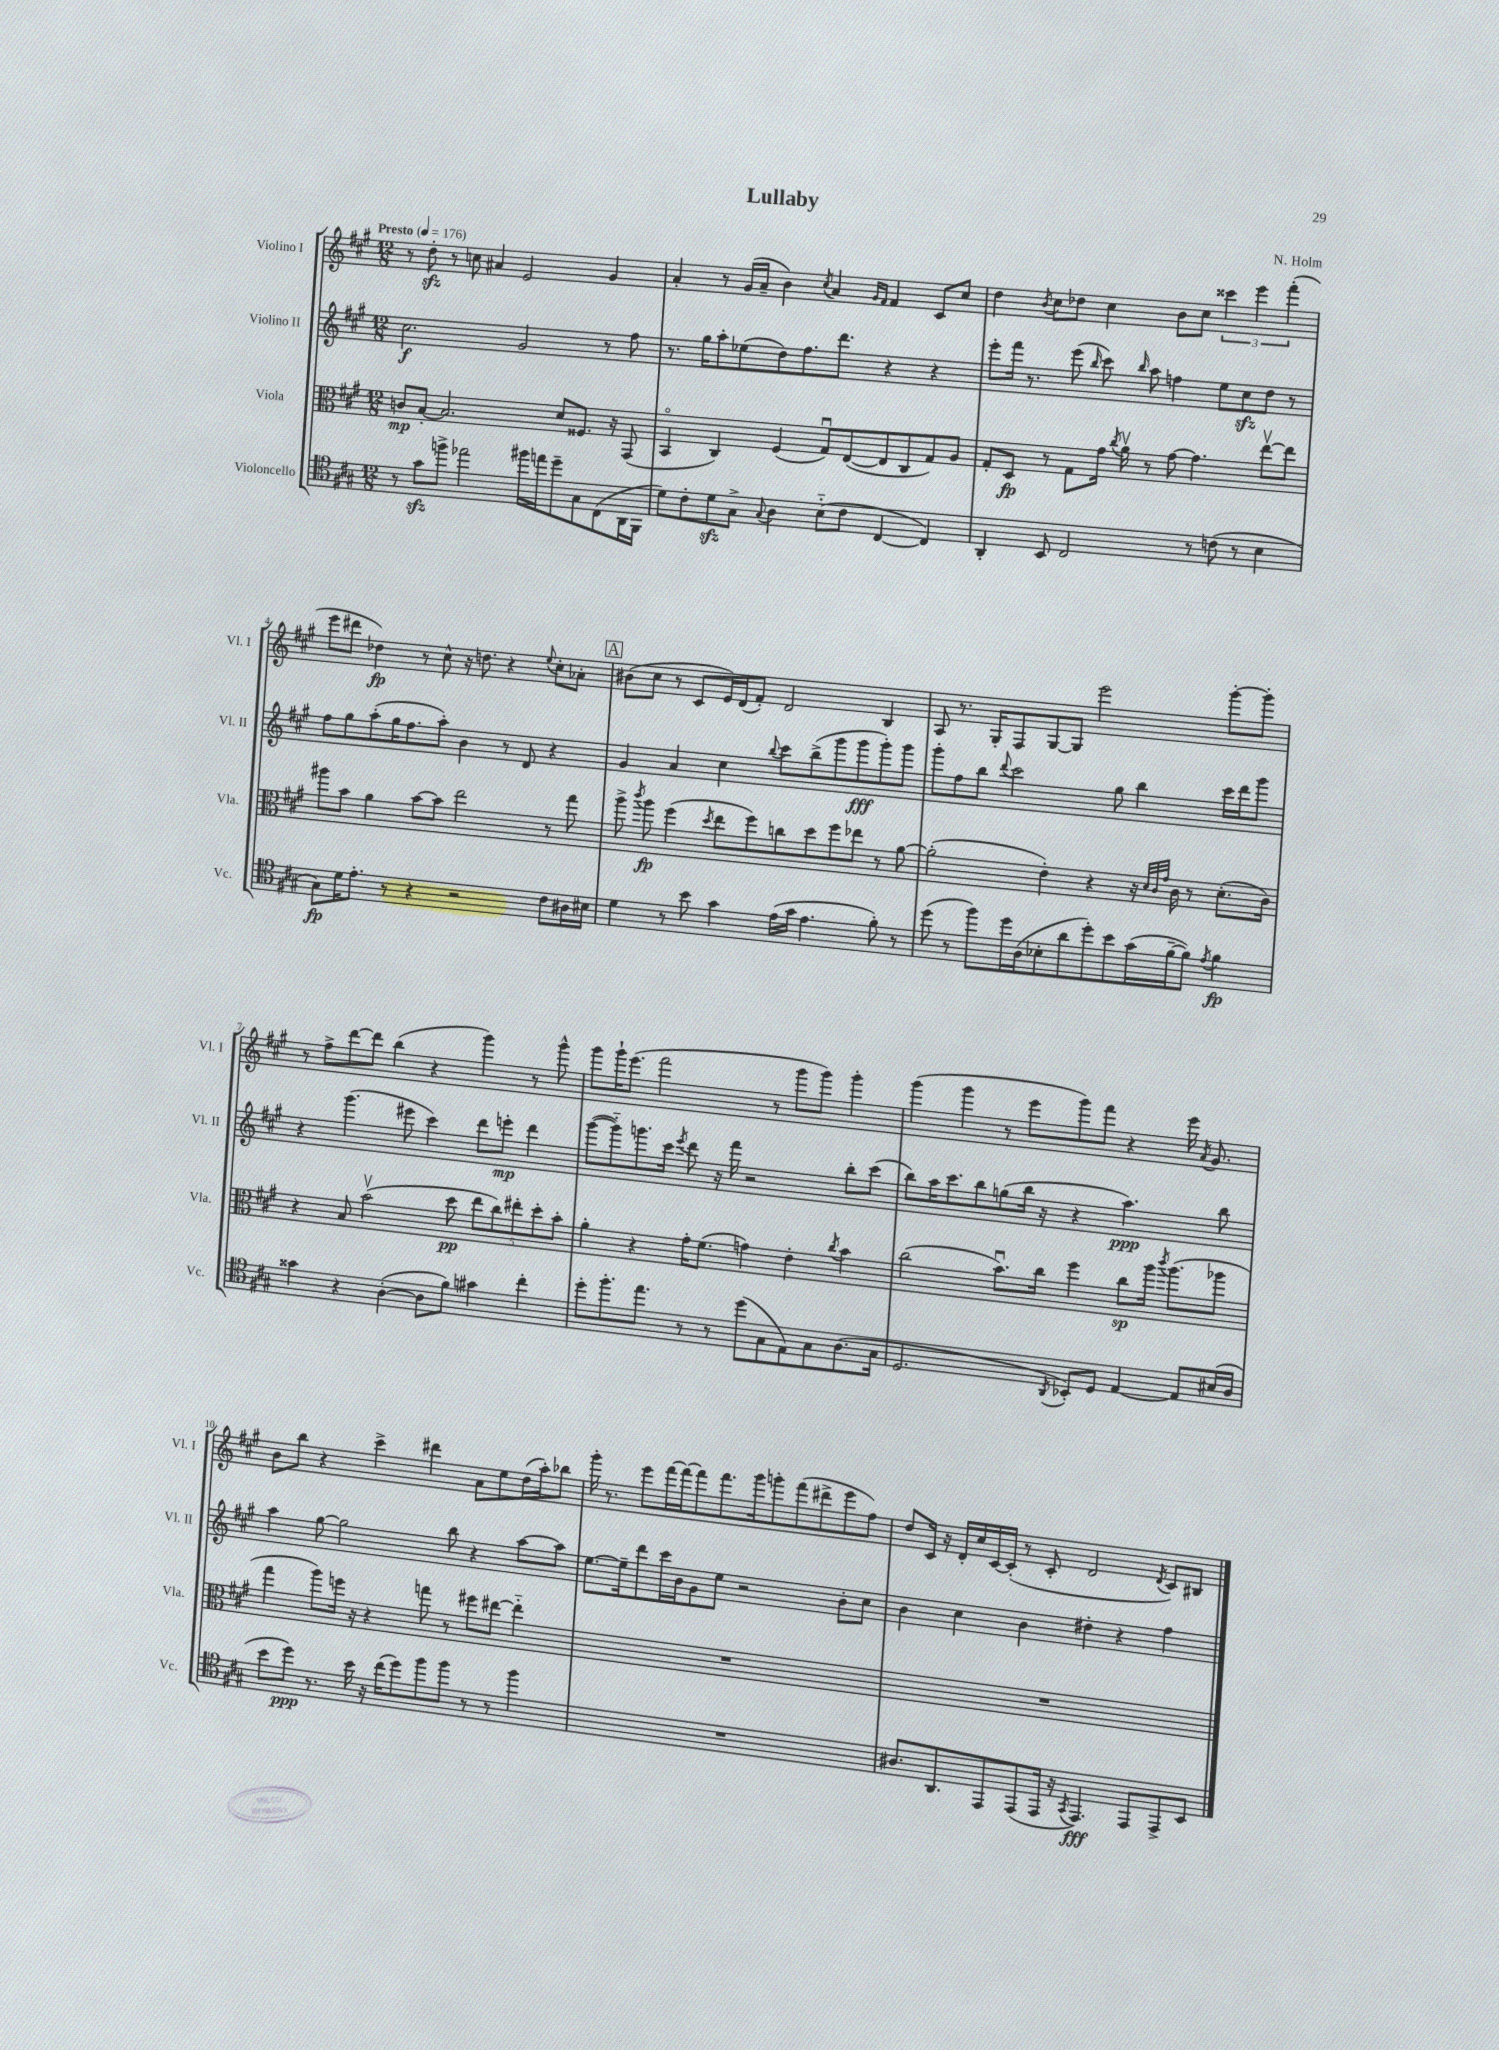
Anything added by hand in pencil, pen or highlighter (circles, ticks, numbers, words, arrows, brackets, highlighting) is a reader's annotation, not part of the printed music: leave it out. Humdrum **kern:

**kern	**dynam	**kern	**dynam	**kern	**dynam	**kern	**dynam
*part4	*part4	*part3	*part3	*part2	*part2	*part1	*part1
*staff4	*staff4	*staff3	*staff3	*staff2	*staff2	*staff1	*staff1
*I"Violoncello	*	*I"Viola	*	*I"Violino II	*	*I"Violino I	*
*I'Vc.	*	*I'Vla.	*	*I'Vl. II	*	*I'Vl. I	*
*clefC4	*	*clefC3	*	*clefG2	*	*clefG2	*
*k[f#c#g#]	*	*k[f#c#g#]	*	*k[f#c#g#]	*	*k[f#c#g#]	*
*M12/8	*	*M12/8	*	*M12/8	*	*M12/8	*
*MM176	*	*MM176	*	*MM176	*	*MM176	*
=1	=1	=1	=1	=1	=1	=1	=1
!	!	!	!	!	!	!LO:TX:a:B:t=Presto	!
8r	.	8cn/L	mp	2.cc#\	f	8r	.
8g#zz\L	.	[8B'/J	.	.	.	8ddzz'\	.
8ffn^\J	.	2.B/]	.	.	.	8r	.
2ee-X\	.	.	.	.	.	8ccn\	.
.	.	.	.	.	.	4a#X/	.
.	.	.	.	2g#/	.	2e/	.
16ff#X\LL	.	.	.	.	.	.	.
16een\J	.	.	.	.	.	.	.
8dd~\	.	8d/L	.	.	.	.	.
8G#\	.	8.F##X/J	.	.	.	.	.
(8C#\	.	.	.	8r	.	4g#/	.
.	.	16r	.	.	.	.	.
16AA\L	.	(8GG#/	.	8ff#\	.	.	.
16FF#\JJ	.	.	.	.	.	.	.
=2	=2	=2	=2	=2	=2	=2	=2
8d\L)	.	4BB/	.	8.r	.	4a'/	.
8c#'\	.	.	.	.	.	.	.
.	.	.	.	16gg#\KL	.	.	.
8dzz\	.	4C#/)	.	8aa'\	.	8r	.
8G#^\J	.	.	.	(8ee-X\	.	(16g#/LL	.
.	.	.	.	.	.	16a~/JJ	.
8qqG#/	.	.	.	.	.	.	.
4A\	.	(4F#/	.	8dd\)	.	4b\)	.
.	.	.	.	8.ff#\	.	.	.
.	.	.	.	.	.	8qcc#/	.
(8B\L	.	8G#u/L)	.	.	.	4a/	.
.	.	.	.	8.ddd\J	.	.	.
8c#\J	.	([8E/	.	.	.	.	.
.	.	.	.	.	.	16qqg#/LL	.
.	.	.	.	.	.	16qqf#/JJ	.
[4C#/	.	8E/]	.	4r	.	4f#/	.
.	.	8C#/	.	.	.	.	.
4C#/])	.	8G#/)	.	4r	.	8c#/L	.
.	.	8A/J	.	.	.	8cc#/J	.
=3	=3	=3	=3	=3	=3	=3	=3
4AA'/	.	8G#'/L	.	8eee'\L	.	4dd\	.
.	.	8D/J	fp	16fff#\Jk	.	.	.
.	.	.	.	8.r	.	.	.
.	.	.	.	.	.	8qb/	.
8BB/	.	8r	.	.	.	8cc#\L	.
2C#/	.	8G#\L	.	(8eee\	.	8dd-X\J	.
.	.	.	.	16qqbb/	.	.	.
.	.	16g#\Jk	.	8ccc#\)	.	4cc#\	.
.	.	8qcc#/	.	.	.	.	.
.	.	16av\	.	.	.	.	.
.	.	.	.	16qqbb/	.	.	.
.	.	8r	.	8aa\	.	.	.
.	.	[8g#\	.	4ffn\	.	8b\L	.
8r	.	4.g#\]	.	.	.	8cc#\J	.
(8cn\	.	.	.	8ee\L	.	6ccc##X\	.
8r	.	.	.	8cc#zz\	.	.	.
.	.	.	.	.	.	6eee\	.
4B\	.	[8eev\L	.	8dd\J	.	.	.
.	.	.	.	.	.	(6fff#'\	.
.	.	8ee\J]	.	8r	.	.	.
!!LO:LB:g=z
=4	=4	=4	=4	=4	=4	=4	=4
8G#\L)	fp	8aa#X\L	.	8ff#\L	.	8eee\L	.
16d\K	.	8b\J	.	8gg#\	.	8ddd#X\J	.
8.e'\J	.	.	.	.	.	.	.
.	.	4a\	.	(8aa'\	.	4dd-X\)	fp
8r	.	.	.	16gg#\K	.	.	.
.	.	.	.	8.ff#\	.	.	.
4r	.	[8b\L	.	.	.	8r	.
.	.	8b\J]	.	8aa'\J)	.	8cc#^^\	.
2r	.	2ee\	.	4b\	.	16r	.
.	.	.	.	.	.	8.ddn\	.
.	.	.	.	8r	.	4r	.
.	.	.	.	8d/	.	.	.
.	.	.	.	.	.	8qqee/	.
8c#\L	.	8r	.	4r	.	8cc#'\L	.
16A#X\L	.	8gg#\	.	.	.	8a-X'\J	.
16B#X\JJ	.	.	.	.	.	.	.
!!LO:REH:place=s1:t=A
=5	=5	=5	=5	=5	=5	=5	=5
4d\	.	8aa^\	.	4g#/	.	(8b#X\L	.
.	.	8qccc#/	.	.	.	.	.
.	.	8aa\	fp	.	.	8cc#\J	.
8r	.	(4ff#\	.	4a/	.	8r	.
8b\	.	.	.	.	.	8c#/L	.
.	.	8qdd/	.	.	.	.	.
4g#\	.	8ee\L	.	4cc#\	.	16e/L)	.
.	.	.	.	.	.	(16d/J	.
.	.	8ff#\)	.	.	.	8f#'/J)	.
.	.	.	.	8qqbb/	.	.	.
(16e\LL	.	8ccn\	.	8ccc#\L	.	2d/	.
16g#\JJ	.	.	.	.	.	.	.
4.e\	.	8dd\	.	(8bb^\	.	.	.
.	.	8ff#\	.	8ggg#\	.	.	.
.	.	8ee-X\J	.	8ggg#\	fff	.	.
8f#'\)	.	8r	.	8ggg#'\)	.	4B/	.
8r	.	[8a\	.	8ggg#\J	.	.	.
=6	=6	=6	=6	=6	=6	=6	=6
(8dd\	.	(2a'\]	.	8ggg#'\L	.	8A/	.
8r	.	.	.	8ff#\	.	8.r	.
8ff#\L)	.	.	.	8bb\J	.	.	.
.	.	.	.	.	.	16G#'/KL	.
.	.	.	.	8qqddd/	.	.	.
16dd\L	.	.	.	2ccc#\	.	8F#/	.
(16A\J	.	.	.	.	.	.	.
8B-X'\	.	4e'\)	.	.	.	[8G#/	.
8a\	.	.	.	.	.	8G#/J]	.
8dd'\)	.	4r	.	.	.	2eee\	.
8b\	.	.	.	8gg#\	.	.	.
(16g#\L	.	16r	.	4bb\	.	.	.
.	.	32qqd/LLL	.	.	.	.	.
.	.	32qqc#/	.	.	.	.	.
.	.	32qqg#/JJJ	.	.	.	.	.
[16f#~\J	.	16c#\	.	.	.	.	.
8f#\J])	.	8r	.	.	.	.	.
8qe/	.	.	.	.	.	.	.
4f#\	fp	(8.d'\L	.	16ccc#\LL	.	[8ggg#'\L	.
.	.	.	.	16ddd\J	.	.	.
.	.	.	.	8ggg#\J	.	8ggg#'\J]	.
.	.	16c#\Jk)	.	.	.	.	.
!!LO:LB:g=z
=7	=7	=7	=7	=7	=7	=7	=7
4g##X\	.	4r	.	4r	.	8r	.
.	.	.	.	.	.	8ff#^\L	.
4r	.	8B/	.	(4.ggg#\	.	[8ddd\	.
.	.	(2bv\	.	.	.	8ddd\J]	.
([4A'\	.	.	.	.	.	(4bb\	.
.	.	.	.	8eee#X\	.	.	.
8A\L]	.	.	.	4ccc#\)	.	4r	.
8f#\J)	.	8dd\	pp	.	.	.	.
4g#X\	.	10ee\L	.	8ddd\L	.	4ggg#\)	.
.	.	10cc#\)	.	.	.	.	.
.	.	.	.	8eeen'\J	mp	.	.
.	.	10ee#X'\	.	.	.	.	.
4cc#'\	.	.	.	4ddd\	.	8r	.
.	.	10dd'\	.	.	.	.	.
.	.	.	.	.	.	8ggg#^^\	.
.	.	10b'\J	.	.	.	.	.
=8	=8	=8	=8	=8	=8	=8	=8
8dd'\L	.	4a'\	.	([8ggg#\L	.	8ggg#\L	.
8.ff#'\	.	.	.	8ggg#\])	.	16ggg#`\K	.
.	.	.	.	.	.	(8.eee\J	.
.	.	4r	.	8.gggn\	.	.	.
8.ee\J	.	.	.	.	.	.	.
.	.	.	.	.	.	2fff#\	.
.	.	.	.	16ccc#\Jk	.	.	.
.	.	.	.	8qeee/	.	.	.
8r	.	16g#'\KL	.	8ddd\	.	.	.
.	.	(8.f#\J	.	.	.	.	.
8r	.	.	.	16r	.	.	.
.	.	.	.	16fff#\	.	.	.
(8dd\L	.	4gn\)	.	2r	.	.	.
8G#\	.	.	.	.	.	8r	.
8E\)	.	4e'\	.	.	.	8ggg#\L	.
8G#\	.	.	.	.	.	8ggg#\J)	.
.	.	8qcc#/	.	.	.	.	.
(8.A\	.	4b\	.	8bb'\L	.	4ggg#'\	.
.	.	.	.	(8ccc#\J	.	.	.
16G#\Jk	.	.	.	.	.	.	.
=9	=9	=9	=9	=9	=9	=9	=9
2.D/	.	(2cc#\	.	8bb\L)	.	(4ggg#\	.
.	.	.	.	16aa\K	.	.	.
.	.	.	.	8.ccc#\	.	.	.
.	.	.	.	.	.	4ggg#\	.
.	.	.	.	8bb\	.	.	.
.	.	8.bu\L)	.	(8ggn\	.	8r	.
.	.	.	.	16bb\Jk	.	8eee\L	.
.	.	16cc#\Jk	.	16r	.	.	.
8qAA/	.	.	.	.	.	.	.
8BB-X'/L)	.	4ff#\	.	4r	.	8ggg#\)	.
8D/J	.	.	.	.	.	8fff#\J	.
[4E/	.	8cc#\L	sp	4.aa\)	ppp	4r	.
.	.	16aa\Jk	.	.	.	.	.
.	.	8qccc#/	.	.	.	.	.
.	.	(8.aa\L	.	.	.	.	.
8E/L]	.	.	.	.	.	16eee\	.
.	.	.	.	.	.	8qa/	.
.	.	.	.	.	.	8.g#/	.
(16B#X/L	.	8aa-X\J	.	8bb\	.	.	.
16A/JJ	.	.	.	.	.	.	.
!!LO:LB:g=z
=10	=10	=10	=10	=10	=10	=10	=10
8b\L	.	4gg#\	.	4aa\	.	8b\L	.
8dd\J)	ppp	.	.	.	.	8bb\J	.
8.r	.	8aa\L)	.	[8gg#\	.	4r	.
.	.	16ffn\Jk	.	2gg#\]	.	.	.
16b\	.	16r	.	.	.	.	.
16r	.	4r	.	.	.	4ccc#^\	.
(16cc#\KL	.	.	.	.	.	.	.
8dd\)	.	.	.	.	.	.	.
8ff#\	.	8ggn\	.	.	.	4ddd#X\	.
8ff#\J	.	8r	.	8bb\	.	.	.
8r	.	8ff#X\L	.	4r	.	8a\L	.
8r	.	[8ee#X\J	.	.	.	8ee\	.
4ff#\	.	4ee#\]	.	[8aa\L	.	(16dd\L	.
.	.	.	.	.	.	16aa'\J)	.
.	.	.	.	8aa\J]	.	8bb-X\J	.
=11	=11	=11	=11	=11	=11	=11	=11
1.r	.	1.r	.	[8.ee\L	.	16ggg#'\	.
.	.	.	.	.	.	8.r	.
.	.	.	.	16ee~\k]	.	.	.
.	.	.	.	8ddd\	.	8eee\L	.
.	.	.	.	16ccc#\L	.	[16fff#\L	.
.	.	.	.	16b\J	.	16fff#\J_	.
.	.	.	.	8g#\	.	8fff#\]	.
.	.	.	.	8ee\J	.	8.fff#\	.
.	.	.	.	2r	.	.	.
.	.	.	.	.	.	16ggg#\k	.
.	.	.	.	.	.	8gggn'\	.
.	.	.	.	.	.	(8fff#\	.
.	.	.	.	.	.	8ddd#X^\	.
.	.	.	.	8b'\L	.	8eee\	.
.	.	.	.	8cc#\J	.	8ff#\J)	.
=12	=12	=12	=12	=12	=12	=12	=12
8.A#X/L	.	1.r	.	4b\	.	8dd/L	.
.	.	.	.	.	.	16c#/Jk	.
8.AA/	.	.	.	.	.	16r	.
.	.	.	.	4cc#\	.	16d'/LL	.
.	.	.	.	.	.	16cc#/	.
8EE/	.	.	.	.	.	[16c#/	.
.	.	.	.	.	.	(16c#'/JJ]	.
(8EE/	.	.	.	4b\	.	8r	.
16EE/Jk	.	.	.	.	.	8c#'/	.
16r	.	.	.	.	.	.	.
8qGG#/	.	.	.	.	.	.	.
4.EE/)	fff	.	.	4dd#X'\	.	2d/	.
.	.	.	.	4r	.	.	.
8EE/L	.	.	.	.	.	.	.
.	.	.	.	.	.	8qd/	.
8EE^/	.	.	.	4ff#\	.	8c#/L)	.
8BB/J	.	.	.	.	.	8B#X/J	.
==	==	==	==	==	==	==	==
*-	*-	*-	*-	*-	*-	*-	*-
